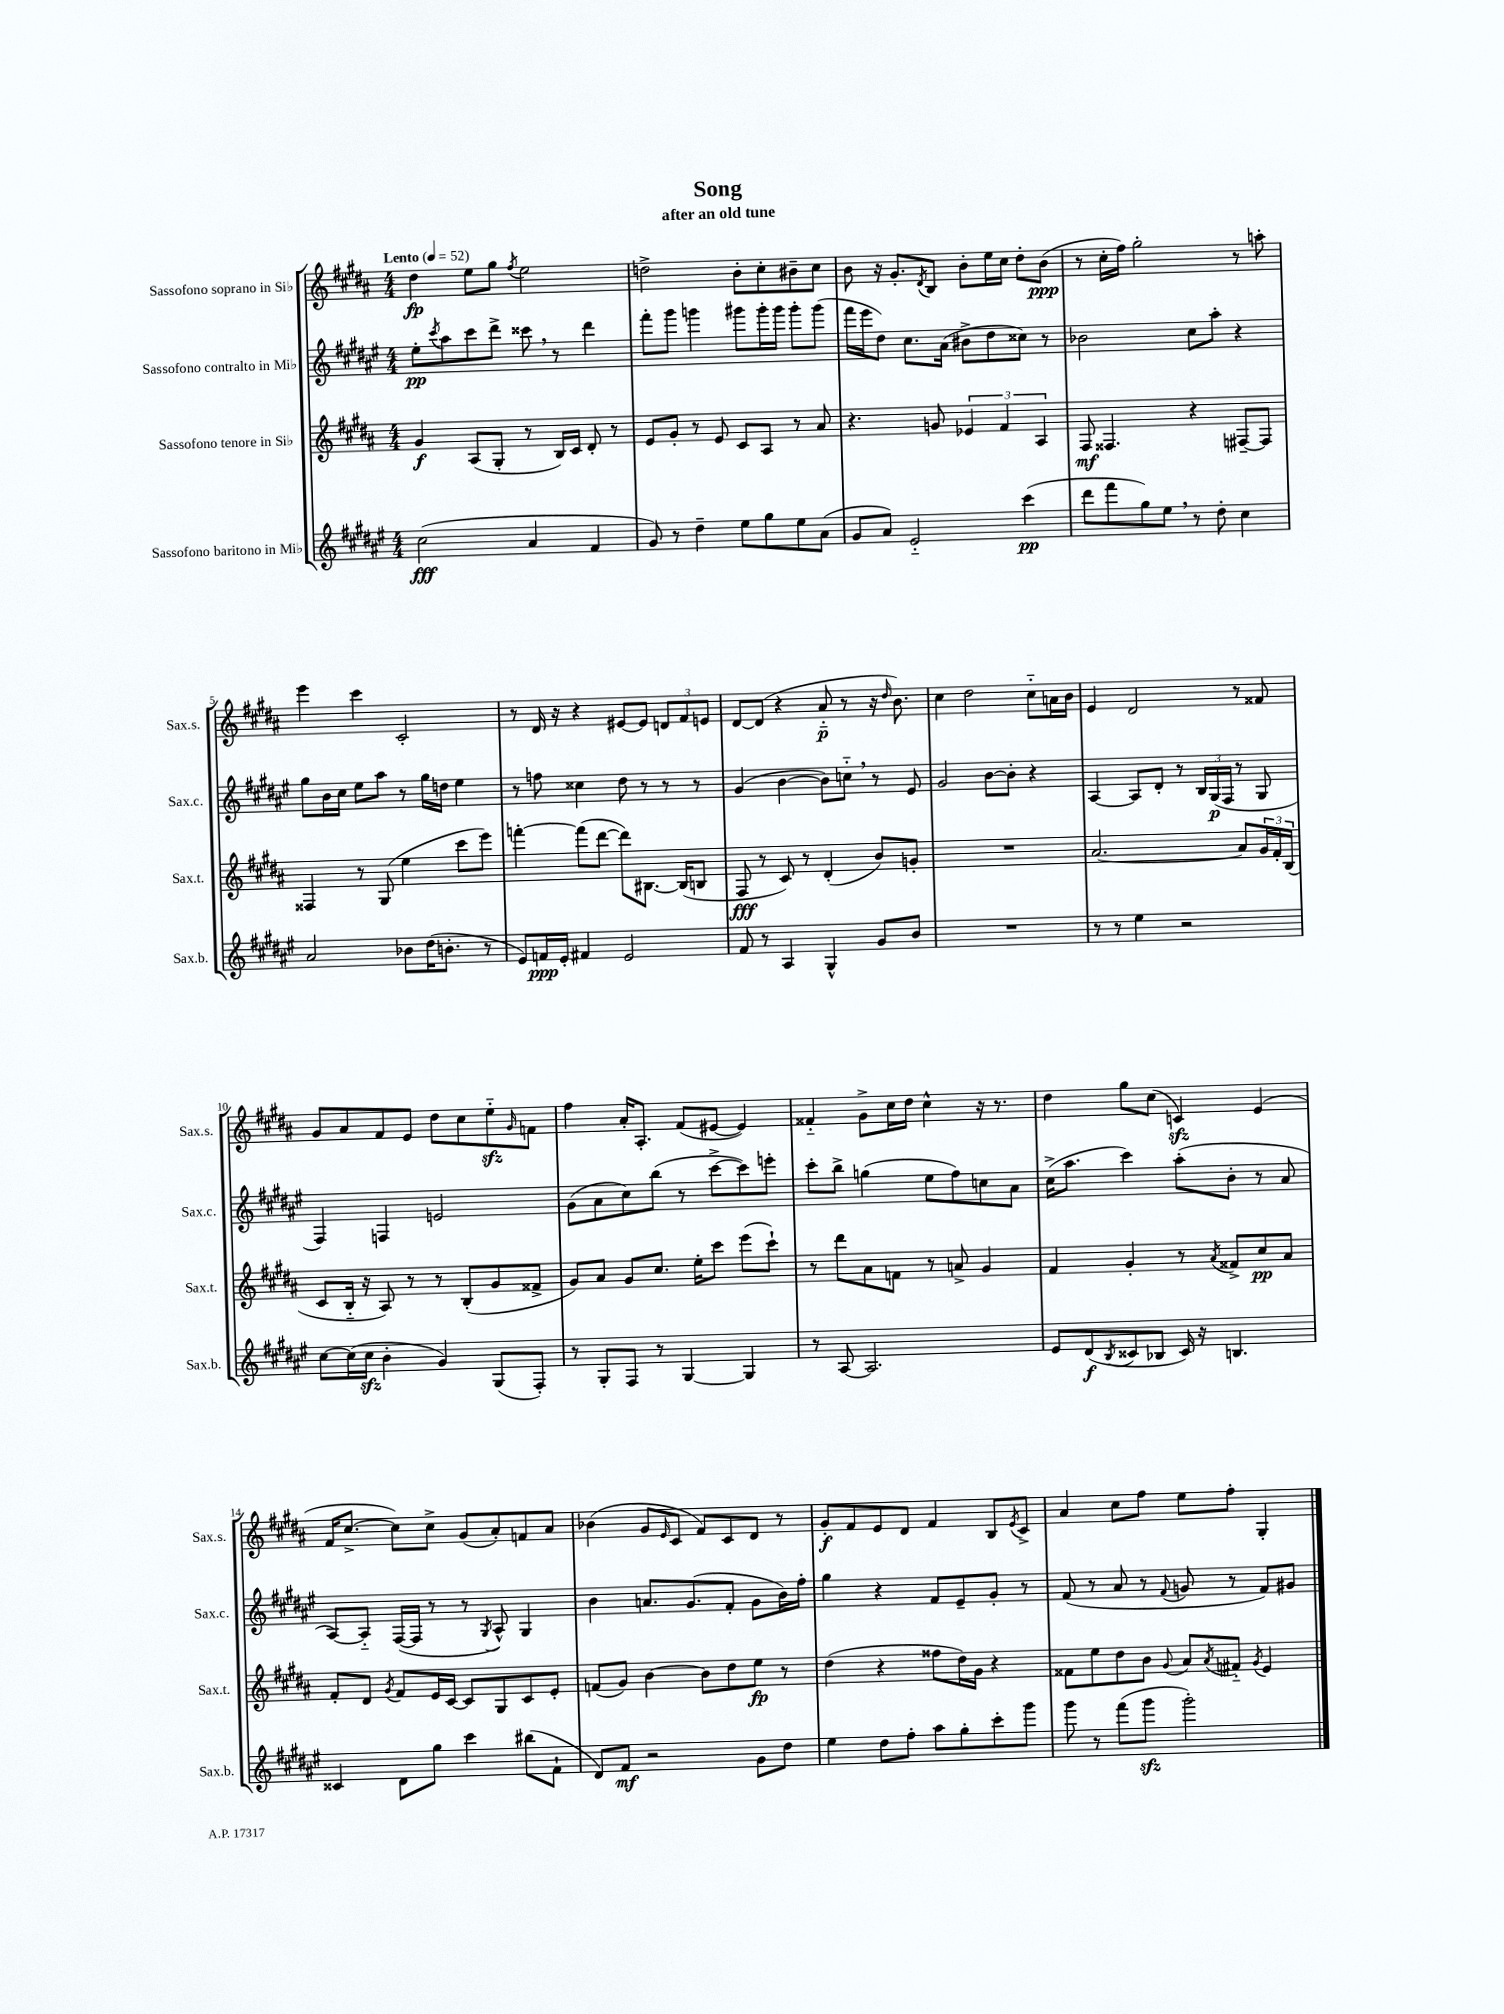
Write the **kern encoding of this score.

**kern	**kern	**kern	**kern
*staff4	*staff3	*staff2	*staff1
*clefG2	*clefG2	*clefG2	*clefG2
*k[f#c#g#d#a#e#]	*k[f#c#g#d#a#]	*k[f#c#g#d#a#e#]	*k[f#c#g#d#a#]
*M4/4	*M4/4	*M4/4	*M4/4
*MM52	*MM52	*MM52	*MM52
(2cc#\	4g#/	8ee#'\L	4dd#\
.	.	8qccc#/	.
.	.	8aa#\	.
.	(8A#/L	8ccc#\	8ee\L
.	8G#'/J	8ddd#^\J	8gg#\J
.	.	.	8qff#/
4a#/	8r	8ccc##\	2ee\
.	16B/LL)	8r	.
.	16c#/JJ	.	.
4f#/	8d#'/	4ddd#\	.
.	8r	.	.
=	=	=	=
8g#/)	8e/L	8fff#'\L	2dd^\
8r	8g#'/J	8ggg#\J	.
4dd#~\	8r	4ggg\	.
.	8e/	.	.
8ee#\L	8c#/L	8ggg#\L	8b'\L
8gg#\	8A#/J	16ggg#'\L	8cc#'\
.	.	16ggg#\JJ	.
8ee#\	8r	8ggg#'\L	8b#~\
(8a#\J	8a#/	(8ggg#\J	8cc#\J
=	=	=	=
8g#/L	4.r	16fff#\LL	8b\
.	.	16eee#\J	.
8a#/J)	.	8dd#\J)	16r
.	.	.	8.g#'/L
2e#'~/	.	8.cc#\L	.
.	.	.	8qd#/
.	8g/	.	8B/J
.	.	(16a#\Jk	.
.	6e-/	8b#^\L	8b'\L
.	.	8dd#\	16ee\L
.	6f#/	.	.
.	.	.	16cc#\JJ
(4ccc#\	.	8cc##\J)	8dd#'\L
.	6A#/	.	.
.	.	8r	(8b\J
=	=	=	=
8ddd#\L	8F#/	2b-\	8r
8fff#\	4.F##/	.	16cc#'\LL
.	.	.	16ff#\JJ)
8gg#\)	.	.	2gg#'\
8ee#\J	.	.	.
8r	4r	8cc#\L	.
8dd#'\	.	8aa#'\J	.
4cc#\	[8F#~/L	4r	8r
.	8F#/]J	.	8aa'\
=	=	=	=
2a#/	4F##/	8gg#\L	4eee\
.	.	16b\L	.
.	.	16cc#\JJ	.
.	8r	8ee#\L	4ccc#\
.	(8G#/	8aa#\J	.
8b-\L	4ee\	8r	2c#'/
(16dd#\K	.	16gg#\LL	.
8.b'\J	.	16dd\JJ	.
.	8ccc#\L	4ee#\	.
8r	8eee\J)	.	.
=	=	=	=
8e#/L)	[4fff'\	8r	8r
16f/L	.	8ff\	16d#/
16e#'/JJ	.	.	16r
4f#/	(8fff\]L	4cc##\	4r
.	[8ddd#\J	.	.
2e#/	8ddd#\]L)	8dd#\	[8e#/L
.	[8.B#\J	8r	8e#/]J
.	.	8r	12d/L
.	(16B#/]LK	.	.
.	.	.	12f#/
.	8B/J	8r	.
.	.	.	12e/J
=	=	=	=
8f#/	8F#/	(4g#/	[8d#/L
8r	8r	.	(8d#/]J
4A#/	8c#/)	[4b\	4r
.	8r	.	.
4G#^^/	(4d#'/	8b\]L)	8a#'~/
.	.	8cc'~\J	8r
8g#/L	8b/L)	8r	16r
.	.	.	16qqdd#/
.	.	.	8.b\)
8b/J	8g'/J	8e#/	.
=	=	=	=
1r	1r	2g#/	4cc#\
.	.	.	2dd#\
.	.	[8b\L	.
.	.	8b'\]J	.
.	.	4r	8cc#'~\L
.	.	.	16a\L
.	.	.	16b\JJ
=	=	=	=
8r	[2.a#/	[4A#/	4e/
8r	.	.	.
4ee#\	.	8A#/]L	2d#/
.	.	8d#'/J	.
2r	.	8r	.
.	.	24B/LL	.
.	.	(24G#/	.
.	.	24F#/JJ	.
.	8a#/]L	8r	8r
.	24g#/L	8G#/	8f##/
.	24f#'/	.	.
.	(24B/JJ	.	.
=	=	=	=
[8cc#\L	8c#/L	4F#/)	8g#/L
(16cc#\]L	16B'~/Jk	.	8a#/
16cc#\JJ	16r	.	.
4b'\	8A#/)	4F/	8f#/
.	8r	.	8e/J
4g#/)	8r	2e/	8dd#\L
.	(8B'/L	.	8cc#\
(8G#/L	8g#/	.	8ee'~\
.	.	.	16qqg#/
8F#'/J)	8f##^/J	.	8f\J
=	=	=	=
8r	8g#/L)	(8g#\L	4ff#\
8G#'/L	8a#/J	8a#\	.
8F#/J	8g#/L	8cc#\)	16a#'/LK
.	.	.	8.A#'/J
8r	8.cc#/J	(8bb\J	.
[4G#/	.	8r	(8f#/L
.	16ee'\LK	.	.
.	8ccc#\J	[8ccc#^\L	[8e#/J
4G#/]	(8eee\L	8ccc#\])	4e#/])
.	8ccc#`\J)	8eee'\J	.
=	=	=	=
8r	8r	8ccc#'\L	4f##'~/
[8A#/	8ddd#\L	8bb^\J	.
2.A#/]	8a#\	(4gg\	8g#^\L
.	8f\J	.	16cc#\L
.	.	.	16dd#\JJ
.	8r	8ee#\L	4cc#^^\
.	8a^/	8ff#\)	.
.	4g#/	8cc\	16r
.	.	.	8.r
.	.	8a#\J	.
=	=	=	=
8e#/L	4f#/	(16cc#^\LK	4dd#\
.	.	8.aa#\J	.
(8d#/	.	.	.
8qB/	.	.	.
8c##/	4g#'/	4ccc#\)	8gg#\L
8B-/J	.	.	(8cc#\J
16c##/)	8r	(8aa#'\L	4c/)
16r	.	.	.
.	8qa#/	.	.
4.B/	8f##^/L	8b'\J	.
.	8cc#/	8r	(4e/
.	8a#/J	8a#/	.
=	=	=	=
4c##/	8f#'/L	[8A#/L)	16f#/LK
.	.	.	[8.cc#^/J
.	8d#/J	8A#'~/]J	.
.	8qg#/	.	.
8d#\L	8f#/L	([16F#/LL	8cc#\]L)
.	.	16F#/]JJ	.
8gg#\J	16e/L	8r	8cc#^\J
.	[16c#/JJ	.	.
4ccc#\	8c#/]L	8r	(8g#/L
.	.	8qG#/	.
.	8G#/	8A#^^/)	8a#'/)
(8bb#\L	8c#/	4G#/	8f/
8f#`\J	8e'/J	.	8a#/J
=	=	=	=
8d#/L)	(8f/L	4b\	(4b-\
8f#/J	8g#/J)	.	.
2r	[4b\	8.a/L	8g#/L
.	.	.	16qqe/
.	.	.	8c#/J
.	.	(8.g#/	.
.	8b\]L	.	8f#/L)
.	8dd#\	8f#'/J	8c#/
8g#\L	8ee\J	8g#\L	8d#/J
8dd#\J	8r	16b\L)	8r
.	.	16ff#'\JJ	.
=	=	=	=
4ee#\	(4dd#\	4gg#\	8g#'/L
.	.	.	8f#/
8dd#\L	4r	4r	8e/
8ff#'\J	.	.	8d#/J
8aa#\L	8ff##\L	8f#/L	4f#/
8gg#'\	16dd#\L)	8e#~/	.
.	16g#\JJ	.	.
8ccc#'\	4r	8g#'/J	8B/L
.	.	.	8qe/
8ggg#\J	.	8r	8c#^/J
=	=	=	=
8ggg#\	8f##\L	(8f#/	4a#/
8r	8ee\	8r	.
(8fff#\L	8dd#\	8a#/	8cc#\L
8ggg#\J	8b\J	8r	8ff#\J
.	8qqg#/	8qqf#/	.
2ggg#'\)	8a#/L	8g/	8ee\L
.	8qa#/	.	.
.	8f#'~/J	8r	8ff#'\J
.	8qg#/	.	.
.	4e/	8f#/L)	4G#'/
.	.	8g#/J	.
==	==	==	==
*-	*-	*-	*-
